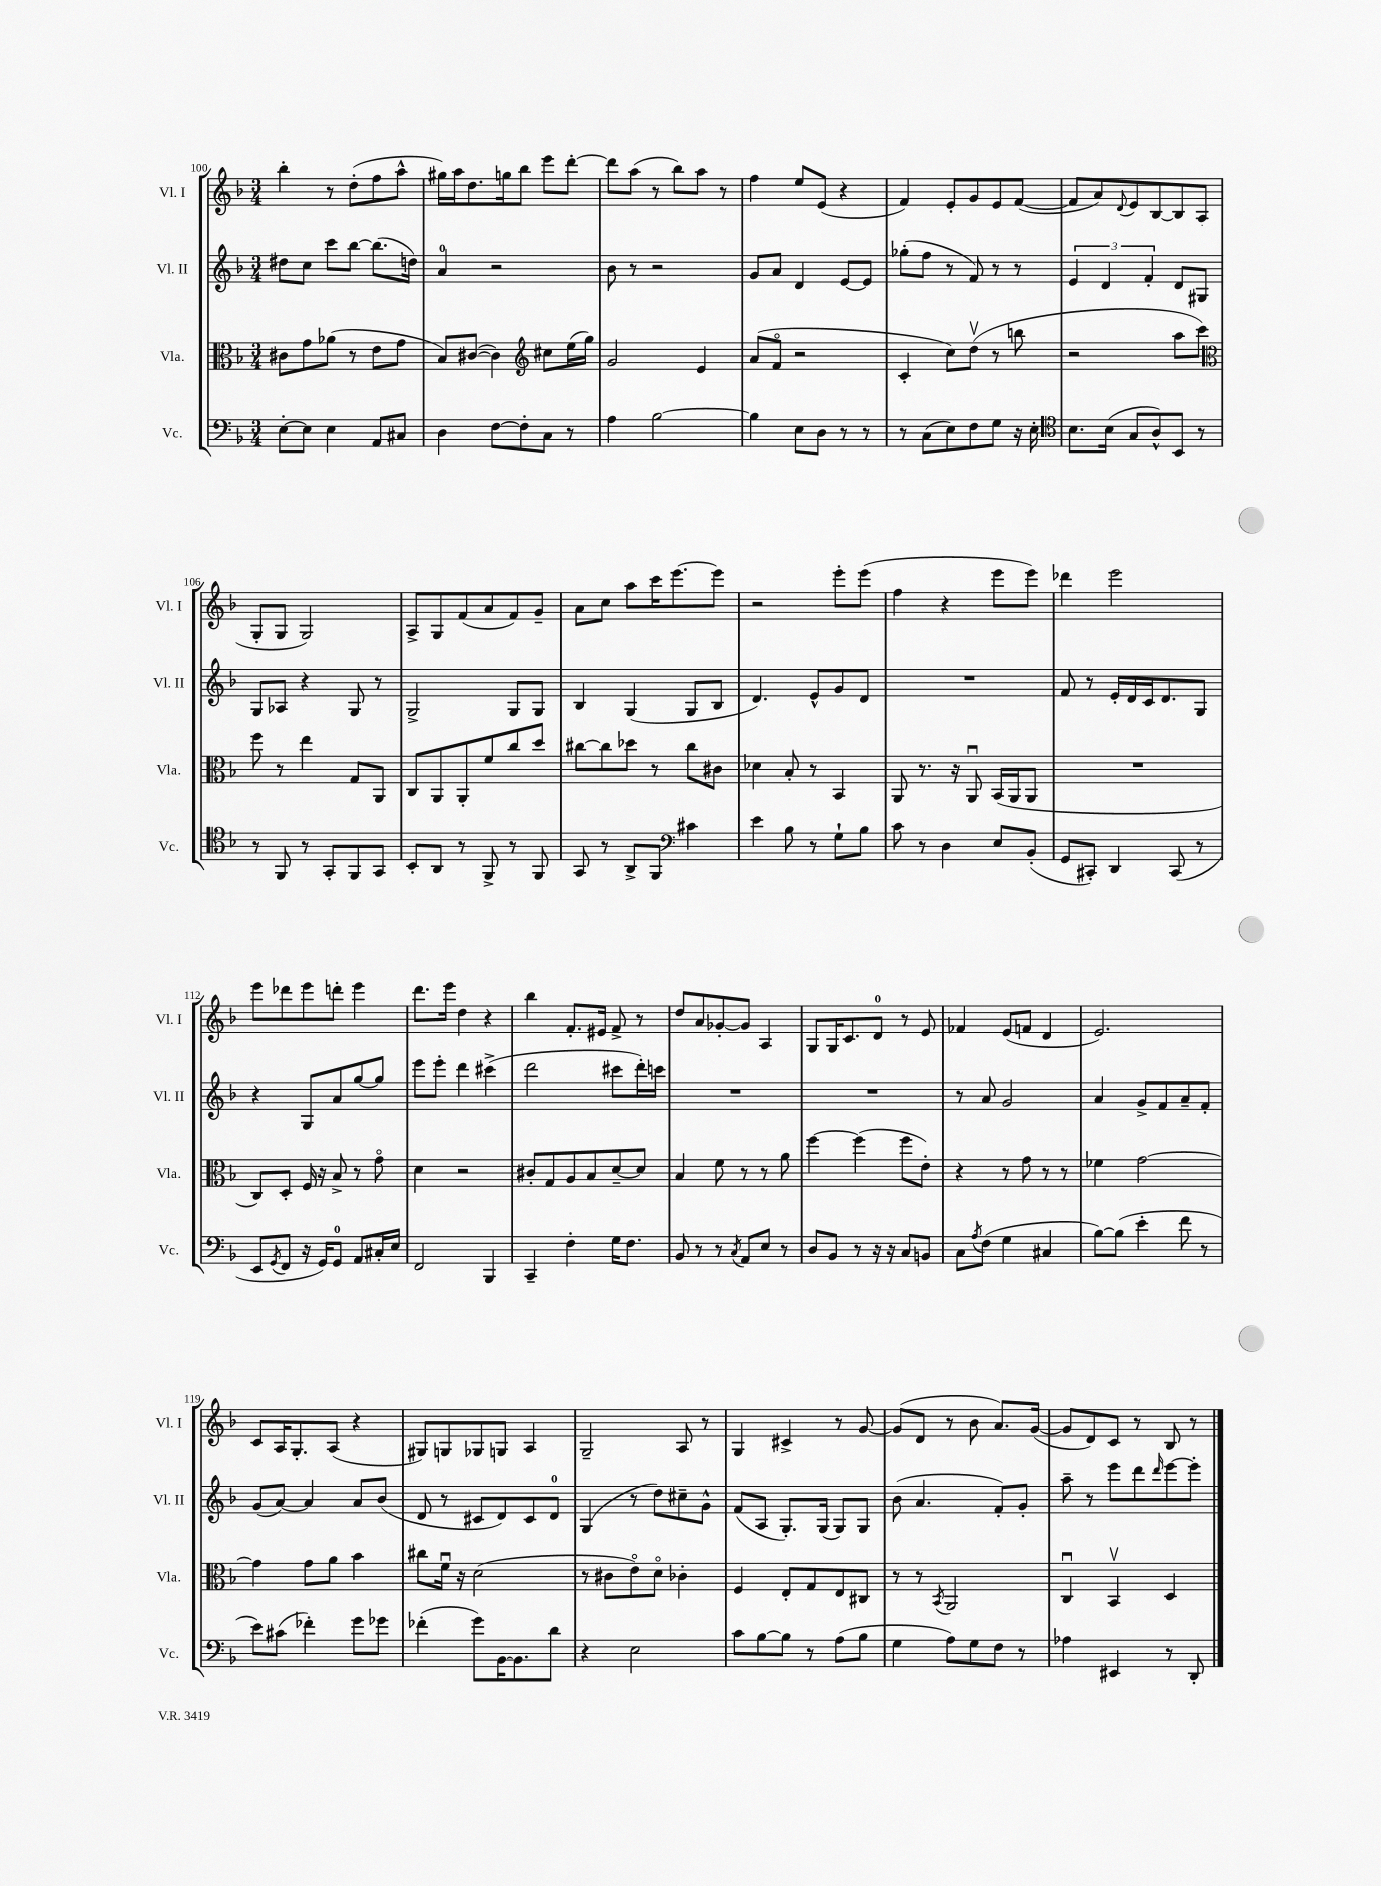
<<
\new StaffGroup <<
\new Staff = "s0" \with { instrumentName = "Vl. I" shortInstrumentName = "Vl. I" } {
    \clef treble \key f \major \numericTimeSignature \time 3/4
    bes''4-. r8 d''8-.( f''8 a''8-^ |
    gis''16) a''16 d''8. g''16 bes''8 e'''8 d'''8~-. |
    d'''8 a''8( r8 bes''8) a''8 r8 |
    f''4 e''8 e'8( r4 |
    f'4) e'8-. g'8 e'8 f'8~( |
    f'8 a'8) \appoggiatura { d'8 } e'8 bes8~ bes8 a8( |
    g8-. g8 g2) |
    a8-> g8 f'8( a'8 f'8) g'8-- |
    a'8 c''8 a''8 c'''16 e'''8.~ e'''8 |
    r2 e'''8-. e'''8( |
    f''4 r4 e'''8 e'''8) |
    des'''4 e'''2 |
    e'''8 des'''8 e'''8 d'''8-. e'''4 |
    d'''8. e'''16 d''4 r4 |
    bes''4 f'8.-. eis'16 f'8-> r8 |
    d''8 a'8 ges'8~-. ges'8 a4 |
    g8 g16 c'8. d'8-0 r8 e'8 |
    fes'4 e'8( f'8 d'4 |
    e'2.) |
    c'8 a16 g8.-. a8( r4 |
    gis8) g8 ges8 g8 a4 |
    g2-- a8 r8 |
    g4 cis'4-> r8 g'8~ |
    g'8( d'8 r8 bes'8 a'8.) g'16~( |
    g'8 d'8) c'8 r8 bes8 r8 \bar "|." |
}
\new Staff = "s1" \with { instrumentName = "Vl. II" shortInstrumentName = "Vl. II" } {
    \clef treble \key f \major \numericTimeSignature \time 3/4
    dis''8 c''8 c'''8 bes''8~ bes''8.( d''16) |
    a'4-0 r2 |
    bes'8 r8 r2 |
    g'8 a'8 d'4 e'8~ e'8 |
    ges''8-.( f''8 r8 f'8) r8 r8 |
    \tuplet 3/2 { e'4 d'4 f'4-. } d'8 gis8 |
    g8 aes8 r4 g8 r8 |
    g2-> g8 g8 |
    bes4 g4( g8 bes8 |
    d'4.) e'8-^ g'8 d'8 |
    R2. |
    f'8 r8 e'16-. d'16 c'16 d'8. g8 |
    r4 g8 a'8 g''8~ g''8 |
    e'''8 e'''8-. d'''4 cis'''4->( |
    d'''2 cis'''8 d'''16-.) c'''16 |
    R2. |
    R2. |
    r8 a'8 g'2 |
    a'4 g'8-> f'8 a'8-- f'8-. |
    g'8( a'8~) a'4 a'8 bes'8( |
    d'8 r8 cis'8 d'8) cis'8 d'8-0 |
    g4( r8 d''8) cis''8-- g'8-^ |
    f'8( a8 g8.-.) g16( g8) g8 |
    bes'8( a'4. f'8-.) g'8-. |
    a''8-- r8 e'''8 d'''8 \grace { d'''16 } e'''8~ e'''8-. \bar "|." |
}
\new Staff = "s2" \with { instrumentName = "Vla." shortInstrumentName = "Vla." } {
    \clef alto \key f \major \numericTimeSignature \time 3/4
    cis'8 g'8 aes'8( r8 e'8 g'8 |
    bes8) cis'8~( cis'4) \clef treble cis''8 e''16( g''16) |
    g'2 e'4 |
    a'8( f'8\flageolet r2 |
    c'4-. c''8) d''8\upbow( r8 b''8 |
    r2 a''8 c'''8) |
    \clef alto f''8 r8 e''4 g8 a,8 |
    c8 a,8 a,8-. f'8 c''8 d''8 |
    cis''8~ cis''8 des''8 r8 cis''8 cis'8 |
    des'4 bes8-. r8 bes,4 |
    a,8 r8. r16 a,8\downbow bes,16( a,16 a,8 |
    R2. |
    c8) d8-. f16 r16 bes8-> r8 g'8\flageolet |
    d'4 r2 |
    cis'8-. g8 a8 bes8 d'8~-- d'8 |
    bes4 f'8 r8 r8 a'8 |
    f''4~ f''4( f''8 e'8-.) |
    r4 r8 g'8 r8 r8 |
    fes'4 g'2~ |
    g'4 g'8 a'8 bes'4 |
    cis''8 f'16\downbow r16 d'2( |
    r8 cis'8 e'8\flageolet) d'8\flageolet ces'4-. |
    f4 e8-. g8 e8 cis8 |
    r8 r8 \acciaccatura { bes,8 } a,2 |
    c4\downbow bes,4\upbow d4 \bar "|." |
}
\new Staff = "s3" \with { instrumentName = "Vc." shortInstrumentName = "Vc." } {
    \clef bass \key f \major \numericTimeSignature \time 3/4
    e8~-. e8 e4 a,8 cis8 |
    d4 f8~ f8-. c8 r8 |
    a4 bes2~ |
    bes4 e8 d8 r8 r8 |
    r8 c8( e8) f8 g8 r16 e16-. |
    \clef tenor bes8. bes16( g8 a8-^) bes,8 r8 |
    r8 f,8 r8 g,8-. f,8 g,8 |
    bes,8-. a,8 r8 f,8-> r8 f,8 |
    g,8 r8 a,8-> f,8 \clef bass cis'4 |
    e'4 bes8 r8 g8-! bes8 |
    c'8 r8 d4 e8 bes,8-.( |
    g,8 cis,8-.) d,4 cis,8( r8 |
    e,8 \acciaccatura { g,8 } f,8 r16 g,16) g,8-0 a,8 cis16-. e16 |
    f,2 bes,,4 |
    c,4-- f4-. g16 f8. |
    bes,8 r8 r8 \acciaccatura { c8 } a,8 e8 r8 |
    d8 bes,8 r8 r16 r16 c8 b,8 |
    c8 \acciaccatura { a8 } f8( g4 cis4 |
    bes8~) bes8( e'4-. f'8 r8 |
    e'8) cis'8( fes'4-.) g'8 ges'8 |
    fes'4-.( g'8) bes,16~ bes,8. d'8 |
    r4 e2 |
    c'8 bes8~ bes8 r8 a8( bes8 |
    g4 a8) g8 f8 r8 |
    aes4 eis,4 r8 d,8-. \bar "|." |
}
>>
>>
\layout { \context { \Score currentBarNumber = #100 } }
